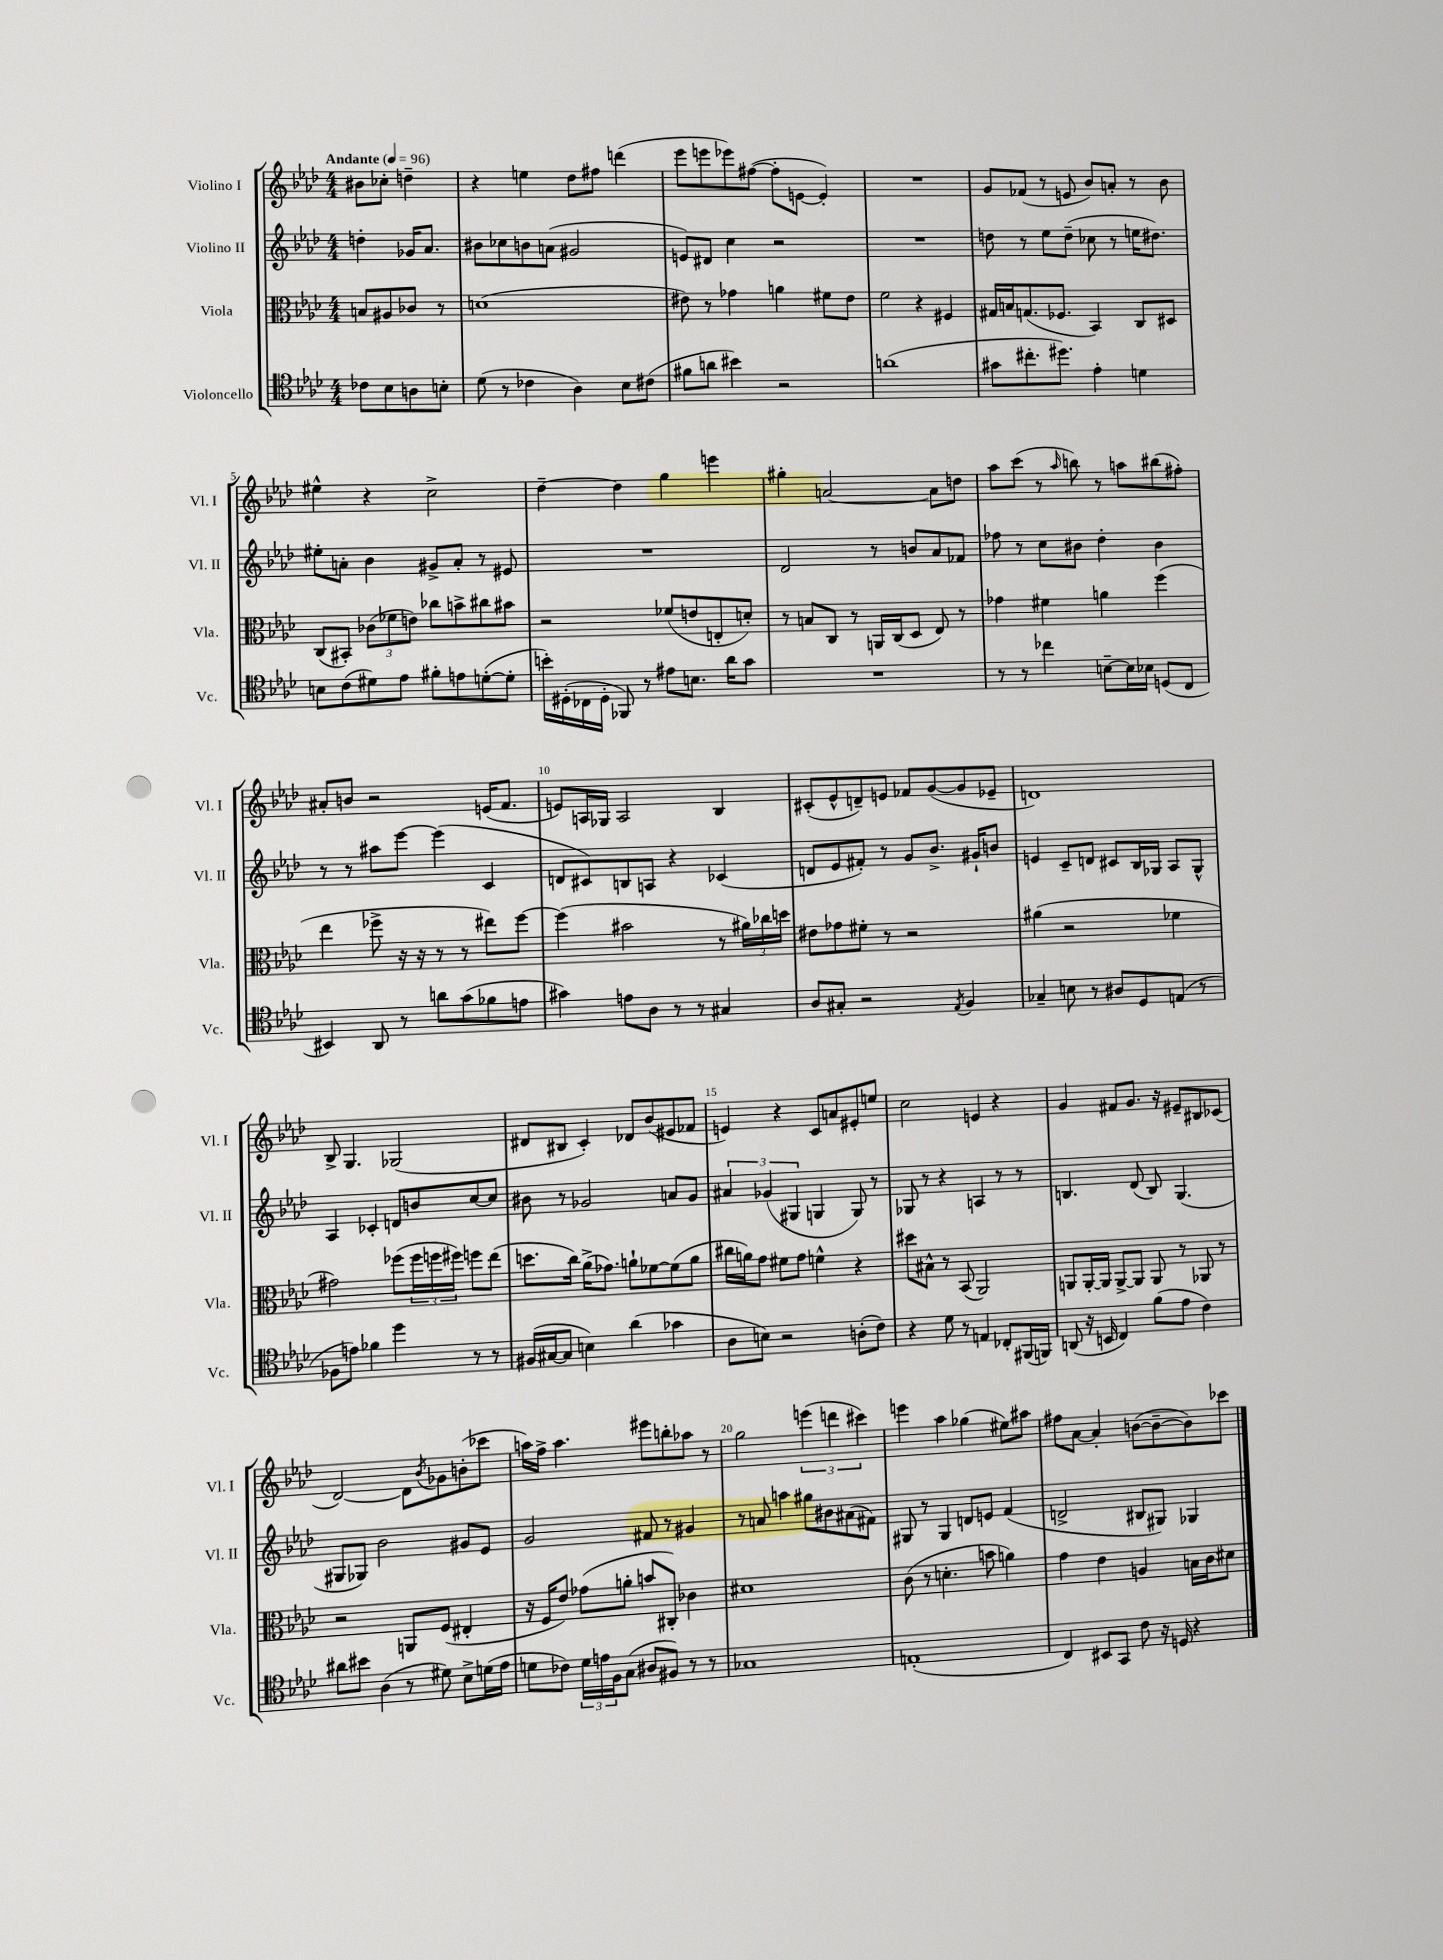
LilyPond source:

<<
\new StaffGroup <<
\new Staff = "s0" \with { instrumentName = "Violino I" shortInstrumentName = "Vl. I" } {
    \clef treble \key aes \major \numericTimeSignature \time 4/4 \partial 2 \tempo "Andante" 4 = 96
    bis'8 ces''8-. d''4-- |
    r4 e''4 des''8 fis''8 d'''4( |
    ees'''8 e'''8 ees'''8) fis''8~( fis''8-. e'8~ e'4-.) |
    R1 |
    g'8 fes'8( r8 e'8 bes'8) a'8-. r8 bes'8 |
    eis''4-^ r4 c''2-> |
    des''4~-- des''4 g''4 e'''4 |
    gis''4-. a'2~ a'8 d''8 |
    aes''8 c'''8( r8 \grace { aes''16 } b''8) r8 a''8 bis''8( fis''8-.) |
    ais'8-. b'8 r2 e'16( f'8. |
    e'8) a16 ges16 a2 bes4 |
    cis'8-.( ees'8-^ d'8--) e'8 fes'8 g'8~( g'8 ees'8-- |
    d'1) |
    bes8-> g4. ges2( |
    dis'8 bis8 c'4-.) des'8 bes'8( eis'8 fes'8 |
    e'4) r4 c'8 a'8 eis'8-. e''8 |
    c''2 e'4 r4 |
    g'4 fis'8 g'8. r16 eis'8-- bis8 ces'8( |
    des'2~) des'8 \acciaccatura { bes'8 } ges'8 b'8-.( ces'''8 |
    a''16) f''16-> a''4. eis'''8 b''8-. aes''8 r8 |
    g''2 \tuplet 3/2 { e'''4( d'''4 cis'''4) } |
    e'''4 aes''4 ges''4( eis''8) ais''8 |
    fis''8 aes'8~ aes'4-. b'8~( b'8~-- b'8) ces'''8 \bar "|." |
}
\new Staff = "s1" \with { instrumentName = "Violino II" shortInstrumentName = "Vl. II" } {
    \clef treble \key aes \major \numericTimeSignature \time 4/4 \partial 2
    d''4-. ges'16 aes'8. |
    bis'8 ces''8 b'8 a'8( gis'2 |
    e'8) dis'8 c''4 r2 |
    R1 |
    d''8 r8 ees''8 d''8--( ces''8 r8 e''16 dis''8.) |
    eis''8-. a'8-. bes'4 gis'8-> a'8-. r8 eis'8 |
    R1 |
    des'2 r8 b'8 aes'8 fes'8 |
    fes''8 r8 c''8 bis'8 des''4-. bis'4 |
    r8 r8 ais''8 ees'''8~ ees'''4( c'4 |
    d'8 cis'8) b8 a8 r4 ces'4( |
    d'8 ees'8 fis'8-.) r8 g'8 bes'8.-> gis'16-! b'8 |
    e'4 c'8-- d'8 cis'8 bes16 ges16 aes8 ges8-^ |
    aes4 ces'4-. d'8 b'8 c''8~ c''8 |
    bis'8 r8 ges'2 a'8 ges'8 |
    \tuplet 3/2 { ais'4 ges'4( gis4 } g4 g8) r8 |
    ges8 r8 r4 a4 r8 r8 |
    b4. des'8( b8) g4.( |
    gis8 ges8) bes'2 gis'8 ees'8 |
    g'2 fis'8 r8 gis'4 |
    r8 a'8 a''4 gis''8 bis'8 ais'8( fis'8) |
    gis8 r8 gis4 d'8 e'8 f'4( |
    d'2-> bis8 gis8) ges4 \bar "|." |
}
\new Staff = "s2" \with { instrumentName = "Viola" shortInstrumentName = "Vla." } {
    \clef alto \key aes \major \numericTimeSignature \time 4/4 \partial 2
    b8 ais8 ces'8 r8 |
    d'1( |
    eis'8) r8 ges'4 a'4 fis'8 eis'8 |
    f'2 r4 fis4 |
    gis16 b16 g8.( fes8. bes,4) c8 dis8 |
    c8( bis,8-.) \tuplet 3/2 { ces'8( fes'8 e'8) } ces''8 b'8-> cis''8 bis'8 |
    r2 fes'8( e'8 e8-. d'8-.) |
    r8 b8 c8 r8 a,16 c16( des8 ees8) r8 |
    ges'4 fis'4 a'4 f''4( |
    ees''4 fes''8-> r16 r16 r8 r8 eis''8) fes''8~ |
    fes''4( bis'2 r8 \tuplet 3/2 { ais'16) ces''16 d''16 } |
    eis'8 ges'8 fis'8-. r8 r2 |
    ais'4( r2 fes'4 |
    gis'2) fes''8( \tuplet 3/2 { fes''16 f''16 fis''16) } f''8 ees''8( |
    d''8. c''16) aes'16->( ges'8.) a'8-! fes'8~ fes'8( a'8 |
    cis''16 a'16) g'8 fis'8 g'8 f'4-^ r4 |
    dis''8 bis8-^ r8 bes,8( aes,2) |
    a,8 a,16~-. a,16 a,8~-> a,8 a,8 r8 aes,8 r8 |
    r2 a,8 f8( eis4-. |
    r16 f16 ees'8) ges'8( a'8-. b'8 cis8-.) ces'4 |
    dis'1 |
    c'8( r8 d'4.-. b'8 a'4) |
    g'4 ees'4 a4 b16 c'16 dis'8 \bar "|." |
}
\new Staff = "s3" \with { instrumentName = "Violoncello" shortInstrumentName = "Vc." } {
    \clef tenor \key aes \major \numericTimeSignature \time 4/4 \partial 2
    ces'8 bes8 a8 b8-. |
    des'8( r8 ces'4 aes4) bes8 cis'8( |
    fis'8 a'8 bis'4) r2 |
    a'1( |
    gis'8 cis''8.-. dis''8.) ees'4-. d'4 |
    b8 c'8( dis'8) ees'8 fis'8-. e'8 d'8~-.( d'8-. |
    b'16-.) dis16-.( ces16 dis16-. fes,8) r8 eis'8 b8. aes'16 g'8 |
    R1 |
    r8 r8 ces''4 b8~-- b16 bes16 d8( c8 |
    bis,4) aes,8 r8 a'8 g'8( fes'8 e'8 |
    gis'4) e'8 aes8 r8 r8 gis4 |
    aes8 gis8-. r2 \acciaccatura { ees8 } f4 |
    ges4-- b8 r8 ais8 des8 e8( r8 |
    fes8 e'8) fes'4 des''4 r8 r8 |
    fis16( gis16~ gis8 b4) aes'4( ges'4 |
    aes8 b8) r2 a8-.( c'8) |
    r4 des'8 r8 e4 ces8-. fis,16( f,16) |
    a,8( r16 b,16 c4) f'8( ees'8 c'4) |
    ais'8 bis'8 aes4( r8 dis'8) bes8-> d'16( ees'16 |
    d'8 ces'8) \tuplet 3/2 { d'16 e'16 f16 } g8( ais8 fis8) r8 r8 |
    ges1 |
    e1-.( |
    c4) bis,8 g,8 c'8 r16 d16 r4 \bar "|." |
}
>>
>>
\layout { \context { \Score \override BarNumber.break-visibility = ##(#f #t #t) barNumberVisibility = #(every-nth-bar-number-visible 5) } }
